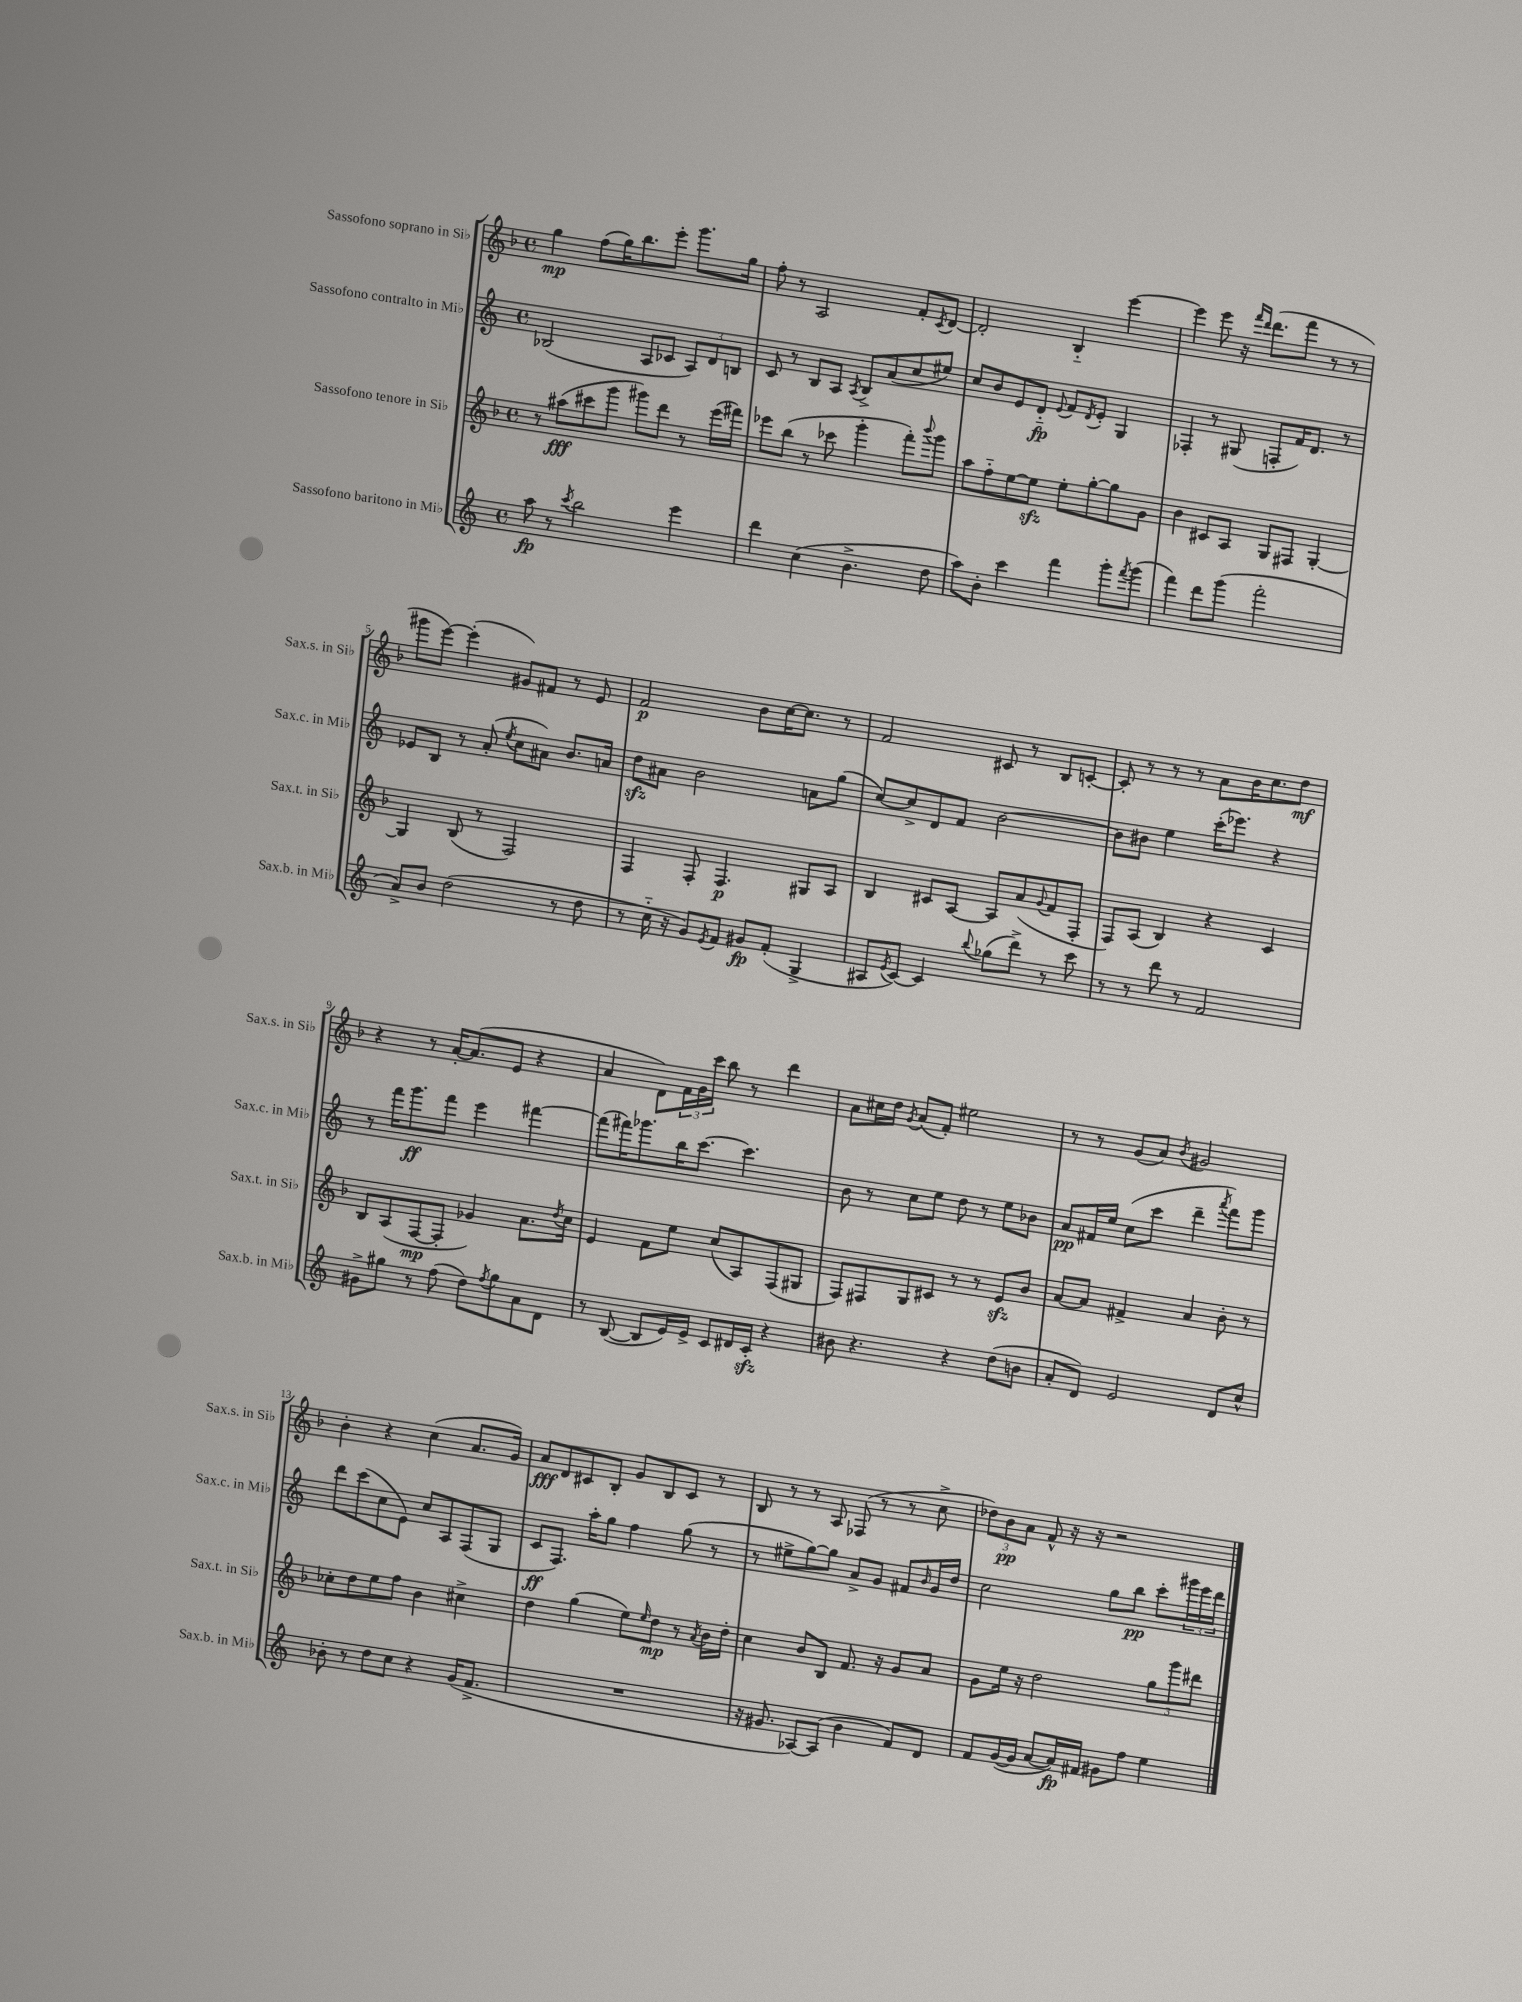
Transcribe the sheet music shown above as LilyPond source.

<<
\new StaffGroup <<
\new Staff = "s0" \with { instrumentName = "Sassofono soprano in Sib" shortInstrumentName = "Sax.s. in Sib" } {
    \clef treble \key f \major \defaultTimeSignature \time 4/4
    g''4\mp f''8( g''16) bes''8. e'''8-. g'''8. g''16 |
    f''8-. r8 a2 f'8-. \acciaccatura { c'8 } d'8~ |
    d'2-. bes4-_ e'''4~ |
    e'''4 e'''8 r16 \grace { f'''16 d'''16 } d'''8.( f'''8 r8 r8 |
    gis'''8 e'''8~) e'''4-.( gis'8) fis'8 r8 e'8 |
    f'2\p bes'8 c''16~ c''8. r8 |
    f'2 cis'8 r8 bes8 c'8~-. |
    c'8-. r8 r8 r8 a'8 bes'16 c''8. d''8\mf |
    r4 r8 a'16~-. a'8.( e'8 r4 |
    a'4 d'8) \tuplet 3/2 { f'16 g'16 c'''16 } bes''8 r8 d'''4 |
    a'8 cis''16 d''16 \acciaccatura { g'8 } a'8( f'8-.) eis''2 |
    r8 r8 g'8( a'8) \acciaccatura { bes'8 } gis'2 |
    bes'4-. r4 c''4( a'8. g'16) |
    a'8\fff d'8 cis'8 bes8-. g'8 bes8 cis'8 r8 |
    bes8 r8 r8 a8 fes8( r8 r8 c''8-> |
    \tuplet 3/2 { des''8) bes'8\pp a'8 } f'8-^ r16 r16 r2 \bar "|." |
}
\new Staff = "s1" \with { instrumentName = "Sassofono contralto in Mib" shortInstrumentName = "Sax.c. in Mib" } {
    \clef treble \key c \major \defaultTimeSignature \time 4/4
    bes2( a8 ces'8 \tuplet 3/2 { a8) d'8 b8 } |
    c'8 r8 b8 a8 \acciaccatura { a8 } b8-> a'8( c''8 eis''8) |
    c''8 b'8 e'8 d'8-_\fp \appoggiatura { e'8 } f'8 \acciaccatura { d'8 } e'8-. g4 |
    fes4-. r8 gis8( f8-. f'16) d'8. r8 |
    ees'8 b8 r8 a'8-.( \acciaccatura { e''8 } c''8 ais'8) b'8. a'16 |
    d''8\sfz ais'8 b'2 a'8 g''8( |
    c''8~) c''8-> d'8 f'8 b'2~ |
    b'8 bis'8 e''4 c'''16-.( ees'''8.) r4 |
    r8 f'''16 g'''8.\ff f'''8 e'''4 fis'''4~ |
    fis'''8( fis'''16) ges'''8. b''16 c'''8.~ c'''4. |
    b'8 r8 c''8 e''8 d''8 r8 e''8 bes'8 |
    a'8\pp fis'16 e''16 c''8( c'''8 d'''4-- \acciaccatura { a'''8 } f'''8) g'''8 |
    d'''8 c'''8( c''8 e'8) c''8 a8 f8( g8 |
    c'8\ff f8.) a''16-. g''8 f''4 g''8( r8 |
    r8 eis''8-> g''8~) g''8 a'8-> g'8 fis'8 \grace { b'16 } g'16 d''16 |
    c''2 g''8 b''8\pp c'''8-. \tuplet 3/2 { gis'''16 e'''16 d'''16 } \bar "|." |
}
\new Staff = "s2" \with { instrumentName = "Sassofono tenore in Sib" shortInstrumentName = "Sax.t. in Sib" } {
    \clef treble \key f \major \defaultTimeSignature \time 4/4
    r8 ais''8\fff( cis'''8 g'''8 gis'''8) d'''8 r8 e'''16( fis'''16) |
    ees'''8 bes''8( r8 ces'''8 g'''4-. f'''8-.) \appoggiatura { bes'''8 } g'''8 |
    a''8 f''8-_ e''8~ e''8\sfz e''8-. g''8~-. g''8 g'8 |
    bes'4 cis'8 a8 g8 fis8 g4~-. |
    g4 bes8( r8 f2) |
    f4 f8-. f4.\p gis8 a8 |
    bes4 cis'8 a8~ a8 a'8( \appoggiatura { g'8 } f'8 f8-. |
    f8) a8( bes4) r4 c'4 |
    bes8 a8( f8~\mp f8-. ges'4) a'8. \acciaccatura { d''8 } c''16 |
    e'4 f'8 e''8 c''8( a8) f8( gis8 |
    f8) fis8 g8 cis'8 r8 r8 e'8\sfz bes'8 |
    a'8~ a'8 fis'4-> a'4 bes'8-. r8 |
    ces''8-. d''8 e''8 f''8 bes'4 cis''4-> |
    d''4 g''4( e''8) \grace { e''16 } d''8\mp r8 \acciaccatura { a'8 } bes'16 d''16-. |
    c''4 bes'8 bes8 f'8. r16 g'8 a'8 |
    g'8 e''16 r16 d''2 \tuplet 3/2 { g''8 g'''8 dis'''8 } \bar "|." |
}
\new Staff = "s3" \with { instrumentName = "Sassofono baritono in Mib" shortInstrumentName = "Sax.b. in Mib" } {
    \clef treble \key c \major \defaultTimeSignature \time 4/4
    a''8\fp r8 \acciaccatura { c'''8 } b''2 e'''4 |
    d'''4 c''4( b'4.-> d''8 |
    a''8) b'8-. c'''4 f'''4 g'''8-. \acciaccatura { f'''8 } g'''8( |
    f'''4) d'''8 g'''8( f'''2-. |
    a'8->) b'8 d''2( r8 d''8 |
    r8 c''16-_ r16 g'8) \acciaccatura { e'8 } f'8 gis'8\fp f'8-.( g4-> |
    ais8 \acciaccatura { e'8 } c'8~) c'4 \appoggiatura { b''8 } ges''8( d'''8->) r8 c'''8 |
    r8 r8 d'''8 r8 f'2 |
    gis'8-> gis''8 r8 f''8( d''8) \acciaccatura { f''8 } gis''8 a'8 d'8 |
    r8 b8~( b8 e'16) e'16-> c'8 dis'16 c'16-.\sfz r4 |
    bis'8 r4. r4 d''8( b'8 |
    a'8-. d'8) e'2 d'8 c''8-^ |
    bes'8-. r8 d''8 c''8 r4 g'16( f'8.-> |
    R1 |
    r16 gis'8. aes8~) aes8( b'4 f'8) d'8 |
    f'8 g'16~( g'16 a'8~ a'16\fp) fis'16 gis'8 f''8 e''4 \bar "|." |
}
>>
>>
